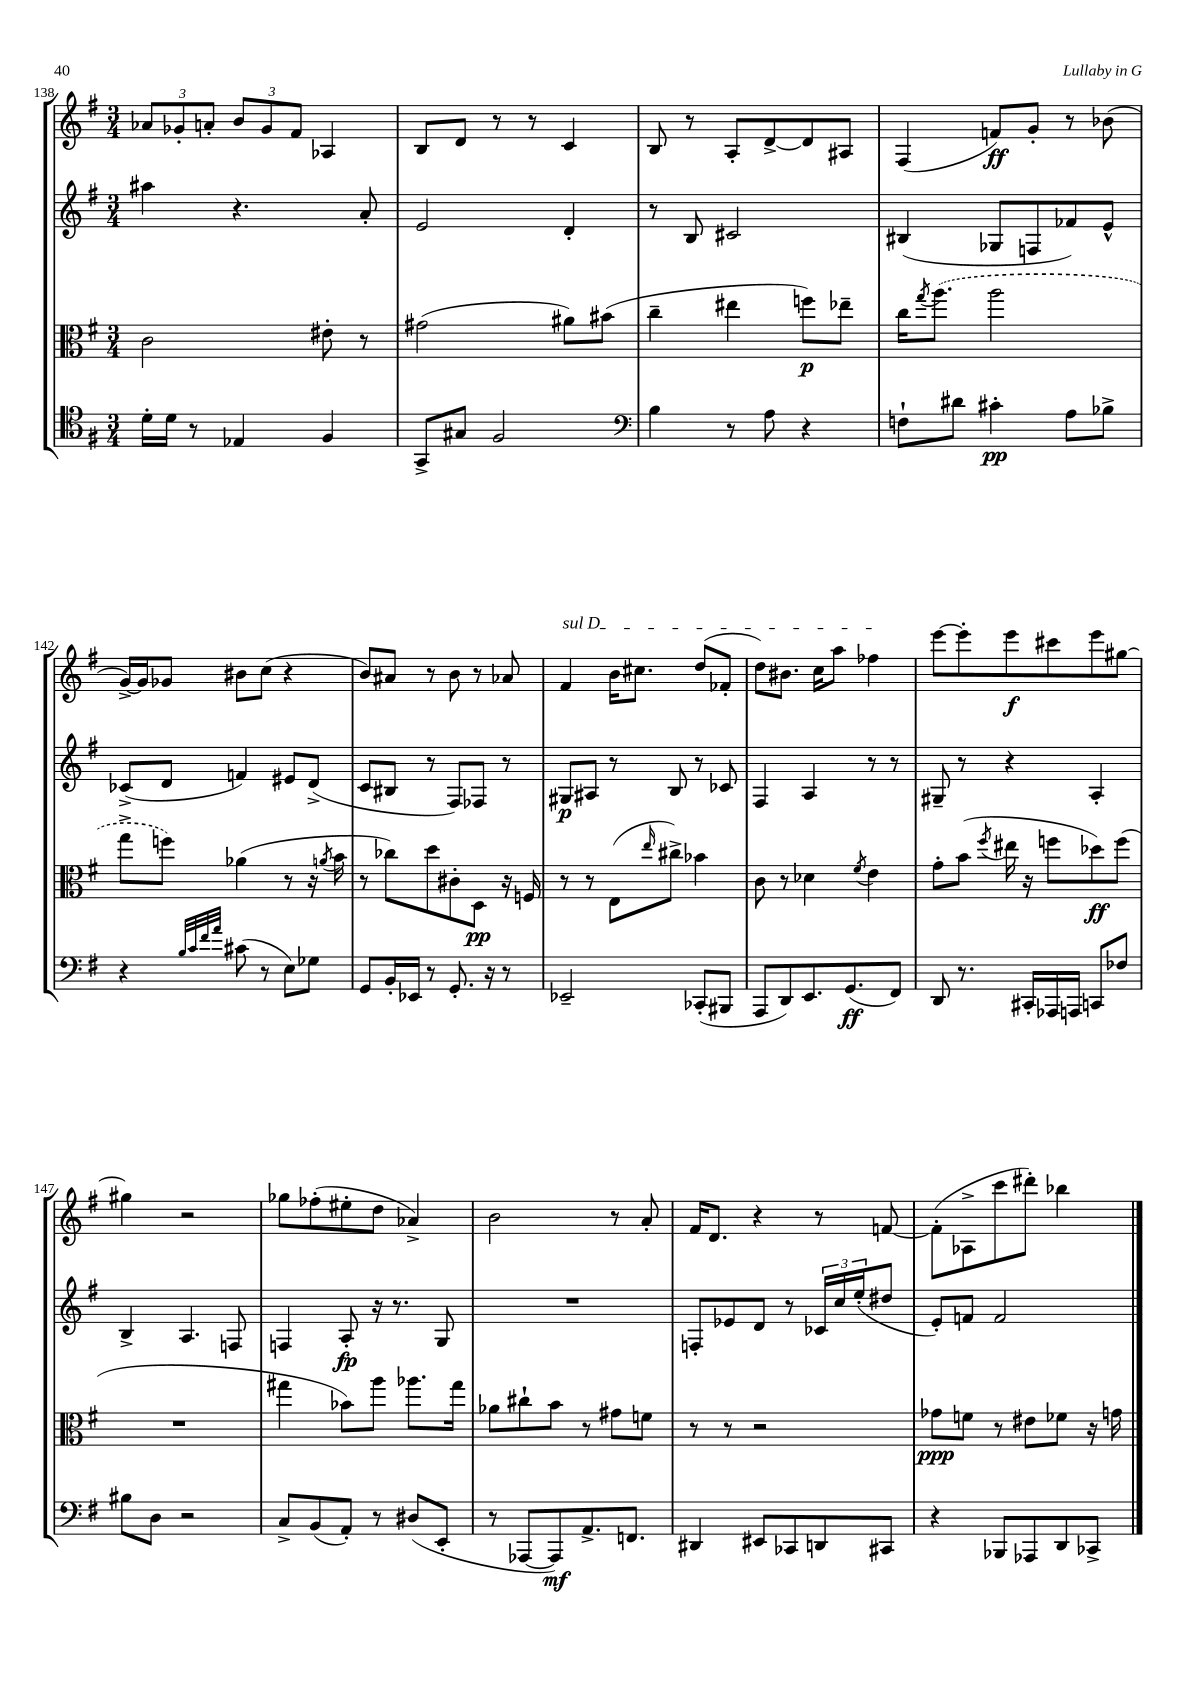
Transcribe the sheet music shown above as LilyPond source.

<<
\new StaffGroup <<
\new Staff = "s0" {
    \clef treble \key g \major \numericTimeSignature \time 3/4
    \tuplet 3/2 { aes'8 ges'8-. a'8-. } \tuplet 3/2 { b'8 ges'8 fis'8 } aes4 |
    b8 d'8 r8 r8 c'4 |
    b8 r8 a8-. d'8~-> d'8 ais8 |
    fis4( f'8\ff) g'8-. r8 bes'8( |
    g'16~->) g'16 ges'8 bis'8 c''8( r4 |
    b'8) ais'8 r8 b'8 r8 aes'8 |
    \once \override TextSpanner.bound-details.left.text = \markup { \italic "sul D" } fis'4\startTextSpan b'16 cis''8. d''8( fes'8-. |
    d''8) bis'8. c''16 a''8 fes''4\stopTextSpan |
    e'''8~ e'''8-. e'''8\f cis'''8 e'''8 gis''8~ |
    gis''4 r2 |
    ges''8 fes''8-.( eis''8-. d''8 aes'4->) |
    b'2 r8 a'8-. |
    fis'16 d'8. r4 r8 f'8~ |
    f'8-.( aes8-> c'''8 dis'''8-.) bes''4 \bar "|." |
}
\new Staff = "s1" {
    \clef treble \key g \major \numericTimeSignature \time 3/4
    ais''4 r4. a'8-. |
    e'2 d'4-. |
    r8 b8 cis'2 |
    bis4( ges8 f8 fes'8) e'8-^ |
    ces'8->( d'8 f'4) eis'8 d'8->( |
    c'8 bis8 r8 fis8) fes8 r8 |
    gis8\p ais8 r8 b8 r8 ces'8 |
    fis4 a4 r8 r8 |
    gis8-- r8 r4 a4-. |
    b4-> a4. f8 |
    f4 a8-.\fp r16 r8. g8 |
    R2. |
    f8-. ees'8 d'8 r8 \tuplet 3/2 { ces'16 c''16 e''16-.( } dis''8 |
    e'8-.) f'8 f'2 \bar "|." |
}
\new Staff = "s2" {
    \clef alto \key g \major \numericTimeSignature \time 3/4
    c'2 eis'8-. r8 |
    gis'2( ais'8) bis'8( |
    c''4-- eis''4 f''8\p) ees''8-- |
    c''16 \acciaccatura { g''8 } \once \slurDashed a''8.( a''2 |
    g''8-> f''8) aes'4( r8 r16 \acciaccatura { a'8 } b'16 |
    r8 ces''8) d''8 cis'8-. d8\pp r16 f16 |
    r8 r8 e8( \grace { e''16 } cis''8->) bes'4 |
    c'8 r8 des'4 \acciaccatura { fis'8 } e'4 |
    g'8-. b'8( \acciaccatura { fis''8 } eis''16 r16 f''8 des''8\ff) f''8( |
    R2. |
    gis''4 bes'8) a''8 aes''8. gis''16 |
    aes'8 cis''8-! b'8 r8 gis'8 f'8 |
    r8 r8 r2 |
    ges'8\ppp f'8 r8 eis'8 fes'8 r16 g'16 \bar "|." |
}
\new Staff = "s3" {
    \clef tenor \key g \major \numericTimeSignature \time 3/4
    d'16-. d'16 r8 ees4 fis4 |
    g,8-> gis8 fis2 |
    \clef bass b4 r8 a8 r4 |
    f8-! dis'8 cis'4-.\pp a8 bes8-> |
    r4 \grace { b32 c'32 fis'32 a'32 } cis'8( r8 e8) ges8 |
    g,8 b,16-. ees,16 r8 g,8.-. r16 r8 |
    ees,2-- ces,8-.( bis,,8 |
    a,,8 d,8) e,8. g,8.\ff( fis,8) |
    d,8 r8. cis,16-. aes,,16 a,,16 c,8 fes8 |
    bis8 d8 r2 |
    c8-> b,8( a,8-.) r8 dis8( e,8-. |
    r8 aes,,8~ aes,,8\mf) a,8.-> f,8. |
    dis,4 eis,8 ces,8 d,8 cis,8 |
    r4 bes,,8 aes,,8 d,8 ces,8-> \bar "|." |
}
>>
>>
\layout { \context { \Score currentBarNumber = #138 } }
